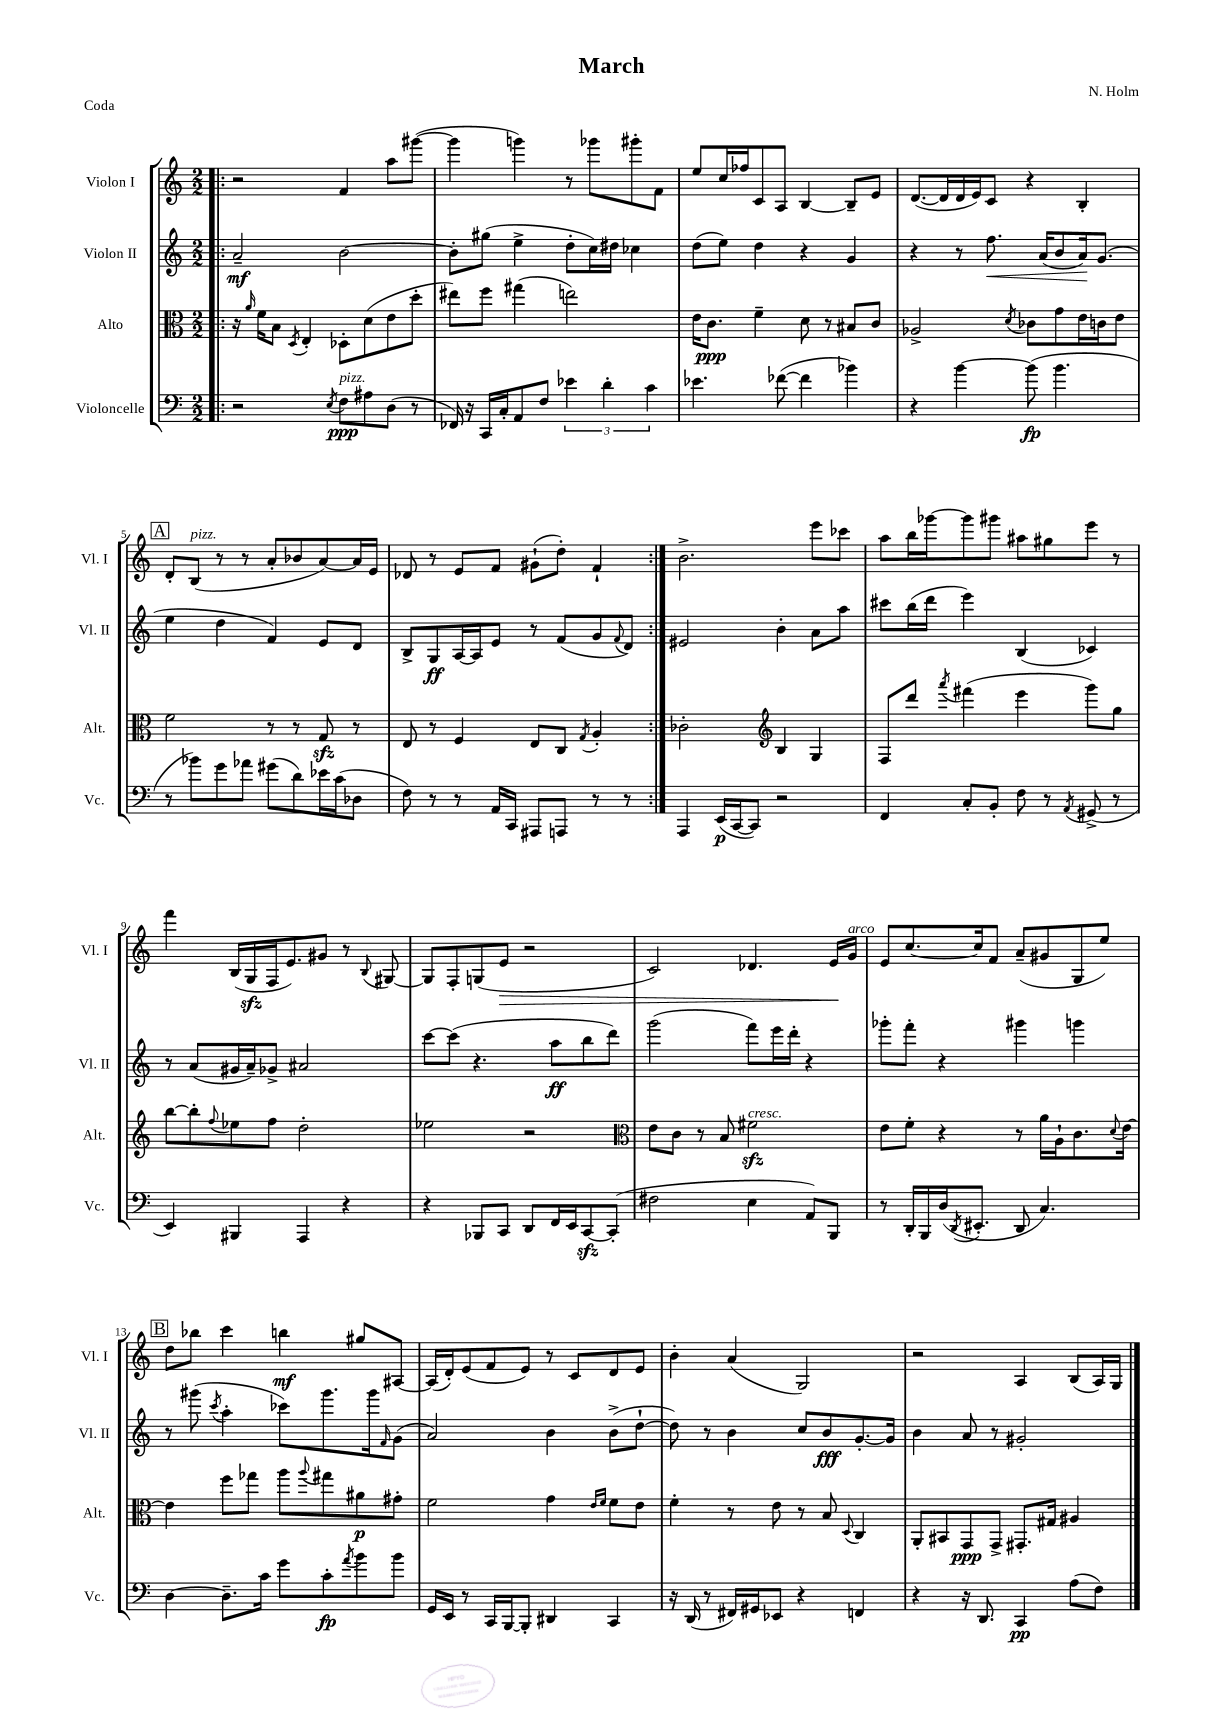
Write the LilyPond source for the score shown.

\header { title = "March" composer = "N. Holm" piece = "Coda" }
<<
\new StaffGroup <<
\new Staff = "s0" \with { instrumentName = "Violon I" shortInstrumentName = "Vl. I" } {
    \clef treble \key c \major \numericTimeSignature \time 2/2
    \repeat volta 2 { \bar ".|:" r2 f'4 a''8 gis'''8~( |
    gis'''4 g'''4) r8 ges'''8 gis'''8-. f'8 |
    e''8 c''16 fes''16 c'8 a8 b4~ b8-- e'8 |
    d'8.~( d'16 d'16 e'16) c'8 r4 b4-. |
    \mark \markup { \box "A" } d'8-. b8^\markup { \italic "pizz." }( r8 r8 a'8-. bes'8 a'8~) a'16 e'16 |
    des'8 r8 e'8 f'8 gis'8-!( d''8-.) f'4-! | }
    b'2.-> e'''8 ces'''8 |
    a''8 b''16 ges'''16~ ges'''8 gis'''8 ais''8 gis''8 e'''8 r8 |
    f'''4 b16( g16\sfz f16 e'8.) gis'8 r8 \appoggiatura { b8 } gis8~ |
    gis8 f8-. g8( e'8\> r2 |
    c'2) des'4. e'16\! g'16^\markup { \italic "arco" } |
    e'8 c''8.~ c''16 f'8 a'8--( gis'8 g8 e''8) |
    \mark \markup { \box "B" } d''8 bes''8 c'''4 b''4\mf gis''8 ais8~ |
    ais16( d'16-.) e'8( f'8 e'8) r8 c'8 d'8 e'8 |
    b'4-. a'4( g2) |
    r2 a4 b8( a16) g16 \bar "|." |
}
\new Staff = "s1" \with { instrumentName = "Violon II" shortInstrumentName = "Vl. II" } {
    \clef treble \key c \major \numericTimeSignature \time 2/2
    \repeat volta 2 { \bar ".|:" a'2--\mf b'2~ |
    b'8-. gis''8( e''4-> d''8-. c''16) dis''16 ces''4 |
    d''8( e''8) d''4 r4 g'4 |
    r4 r8 f''8.\< a'16( b'8 a'16\!) g'8.( |
    \mark \markup { \box "A" } e''4 d''4 f'4) e'8 d'8 |
    b8-> g8\ff a16~ a16 e'8 r8 f'8( g'8 \appoggiatura { f'8 } d'8) | }
    eis'2 b'4-. a'8 a''8 |
    cis'''8 b''16( d'''16 e'''4) b4( ces'4) |
    r8 a'8( gis'16 a'16--) ges'8-> ais'2 |
    c'''8~ c'''8( r4. a''8\ff b''8 d'''8) |
    g'''2( f'''8) e'''16 d'''16-. r4 |
    ges'''8-. f'''8-. r4 gis'''4 g'''4 |
    \mark \markup { \box "B" } r8 gis'''8( \acciaccatura { c'''8 } a''4-. ces'''8) gis'''8. gis'''16 \grace { f'16 } g'8( |
    a'2) b'4 b'8->( d''8~-! |
    d''8) r8 b'4 c''8 b'8\fff g'8.~-. g'16 |
    b'4 a'8 r8 gis'2-. \bar "|." |
}
\new Staff = "s2" \with { instrumentName = "Alto" shortInstrumentName = "Alt." } {
    \clef alto \key c \major \numericTimeSignature \time 2/2
    \repeat volta 2 { \bar ".|:" r16 \grace { a'16 } f'16 b8 \acciaccatura { d8 } e4-. des8-. d'8( e'8 d''8-. |
    eis''8) f''8 gis''4( e''2) |
    e'16 c'8.\ppp f'4-- d'8 r8 bis8 c'8 |
    aes2-> \acciaccatura { d'8 } ces'8 g'8 e'16 c'16 e'8 |
    \mark \markup { \box "A" } f'2 r8 r8 g8\sfz r8 |
    e8 r8 f4 e8 c8 \acciaccatura { g8 } a4-. | }
    ces'2-. \clef treble b4 g4 |
    f8 d'''8 \acciaccatura { a'''8 } fis'''4( e'''4 g'''8) g''8 |
    b''8~ b''8-. \appoggiatura { f''8 } ees''8 f''8 d''2-. |
    ees''2 r2 |
    \clef alto e'8 c'8 r8 b8 fis'2\sfz^\markup { \italic "cresc." } |
    e'8 f'8-. r4 r8 a'16 a16-! c'8. \appoggiatura { d'8 } e'16~ |
    \mark \markup { \box "B" } e'4 f''8 ges''8 a''8 \appoggiatura { a''8 } gis''8 ais'8\p gis'8-. |
    f'2 g'4 \grace { e'16 f'16 } f'8 e'8 |
    f'4-. r8 e'8 r8 b8 \appoggiatura { d8 } c4 |
    a,8-. bis,8 g,8\ppp g,8-> gis,8.-. gis16 ais4 \bar "|." |
}
\new Staff = "s3" \with { instrumentName = "Violoncelle" shortInstrumentName = "Vc." } {
    \clef bass \key c \major \numericTimeSignature \time 2/2
    \repeat volta 2 { \bar ".|:" r2 \acciaccatura { e8 } f8\ppp^\markup { \italic "pizz." } ais8 d8( r8 |
    fes,16) r16 c,16 c16-. a,8 f8 \tuplet 3/2 { ees'4 d'4-. c'4 } |
    ees'4. fes'8~( fes'4 bes'4) |
    r4 b'4~ b'8\fp( b'4. |
    \mark \markup { \box "A" } r8 bes'8) g'8 aes'8 gis'8( d'8) ees'16 c'16( des8 |
    f8) r8 r8 a,16 c,16 ais,,8 a,,8 r8 r8 | }
    a,,4 e,16\p( c,16~ c,8) r2 |
    f,4 c8-. b,8-. f8 r8 \acciaccatura { a,8 } gis,8->( r8 |
    e,4) bis,,4 a,,4 r4 |
    r4 bes,,8 c,8 d,8 f,16 e,16 c,8~\sfz c,8-.( |
    fis2 e4 a,8) b,,8 |
    r8 d,16-. b,,16 d16( \acciaccatura { d,8 } eis,8.-. d,8 c4.) |
    \mark \markup { \box "B" } d4~ d8.-- c'16 g'8 c'8-.\fp \acciaccatura { a'8 } b'8 b'8 |
    g,16 e,16 r8 c,16 b,,16~ b,,8-. dis,4 c,4 |
    r16 d,16( r8 fis,16) gis,16 ees,8 r4 f,4 |
    r4 r16 d,8. c,4\pp a8( f8) \bar "|." |
}
>>
>>
